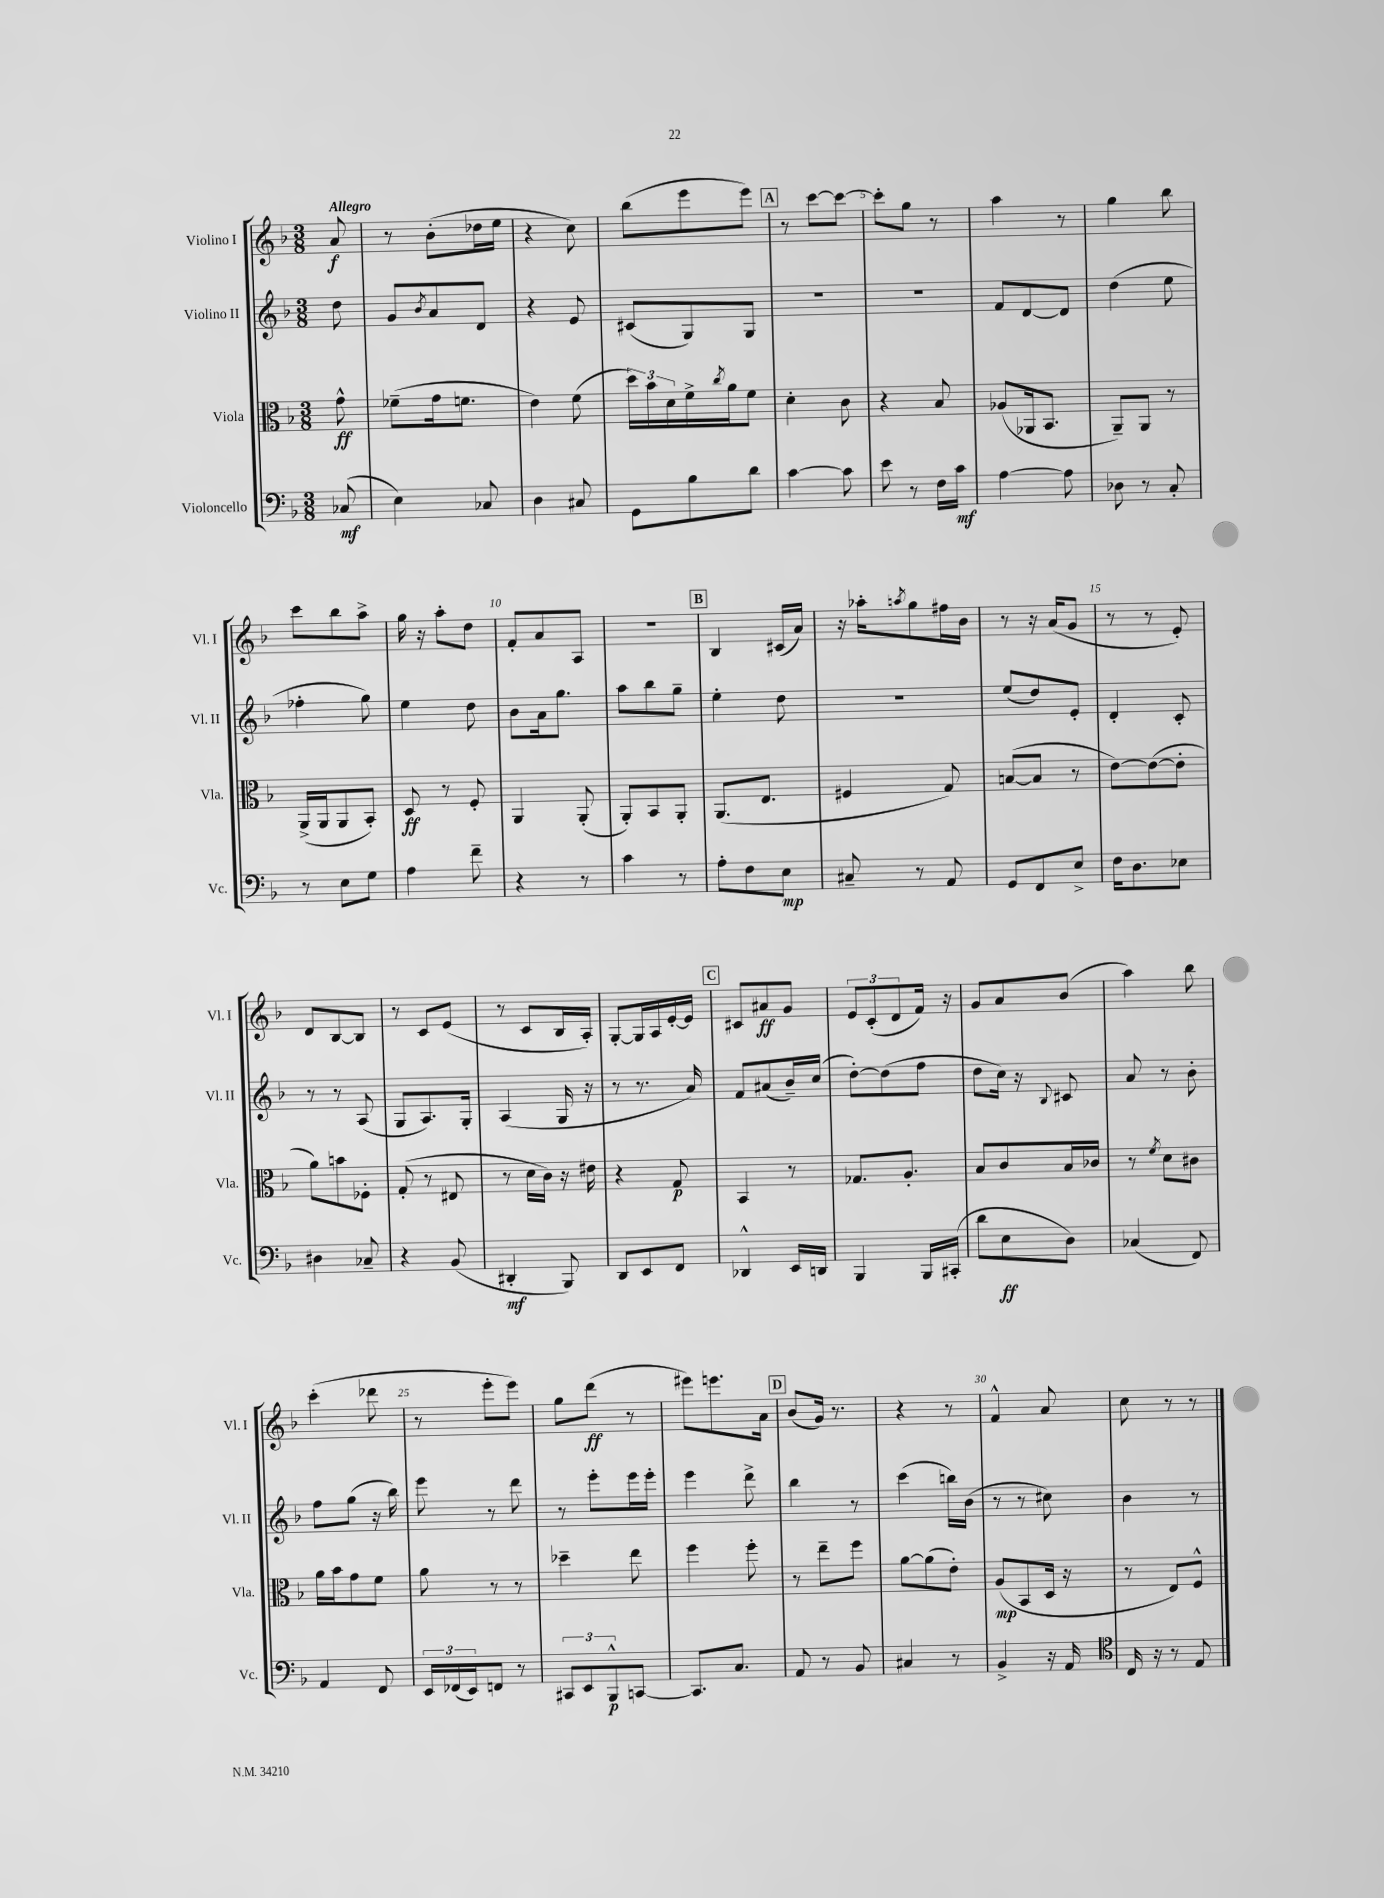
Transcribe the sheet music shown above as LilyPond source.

<<
\new StaffGroup <<
\new Staff = "s0" \with { instrumentName = "Violino I" shortInstrumentName = "Vl. I" } {
    \clef treble \key f \major \numericTimeSignature \time 3/8 \partial 8 \tempo "Allegro"
    a'8\f |
    r8 bes'8-.( des''16 e''16 |
    r4 c''8) |
    bes''8( e'''8 e'''8) |
    \mark \markup { \box "A" } r8 c'''8~ c'''8~ |
    c'''8-. g''8 r8 |
    a''4 r8 |
    g''4 bes''8 |
    c'''8 bes''8 a''8-> |
    g''16 r16 a''8-. d''8 |
    f'8-. a'8 a8 |
    R4. |
    \mark \markup { \box "B" } bes4 cis'16( a'16) |
    r16 aes''16-. \acciaccatura { a''8 } g''8 fis''16 bes'16 |
    r8 r16 a'16( g'8 |
    r8 r8 e'8-.) |
    d'8 bes8~ bes8 |
    r8 c'8 e'8( |
    r8 c'8 bes16 a16-.) |
    g8~-. g16 a16 e'16~-. e'16 |
    \mark \markup { \box "C" } cis'8 ais'8\ff g'8 |
    \tuplet 3/2 { e'8 c'8-.( d'8 } f'16) r16 |
    g'8 a'8 bes'8( |
    a''4) bes''8 |
    c'''4-.( des'''8 |
    r8 e'''8-. e'''8) |
    g''8 d'''8\ff( r8 |
    eis'''8) e'''8. a'16 |
    \mark \markup { \box "D" } bes'8( g'16) r8. |
    r4 r8 |
    f'4-^ a'8 |
    c''8 r8 r8 \bar "|." |
}
\new Staff = "s1" \with { instrumentName = "Violino II" shortInstrumentName = "Vl. II" } {
    \clef treble \key f \major \numericTimeSignature \time 3/8 \partial 8
    d''8 |
    g'8 \acciaccatura { bes'8 } a'8 d'8 |
    r4 e'8 |
    cis'8( g8) g8 |
    \mark \markup { \box "A" } R4. |
    R4. |
    f'8 d'8~ d'8 |
    d''4( e''8 |
    fes''4-. g''8) |
    e''4 d''8 |
    bes'8 a'16 g''8. |
    a''8 bes''8 g''8-- |
    \mark \markup { \box "B" } e''4-. d''8 |
    R4. |
    e''8( d''8) e'8-. |
    d'4-. c'8-. |
    r8 r8 a8( |
    g8 a8.) g16-. |
    a4( g16 r16 |
    r8 r8. a'16) |
    \mark \markup { \box "C" } f'8 ais'8( bes'16--) c''16( |
    d''8~-.) d''8( f''8 |
    d''8 c''16) r16 \appoggiatura { bes8 } cis'8 |
    a'8 r8 bes'8-. |
    f''8 g''8( r16 bes''16) |
    e'''8 r8 d'''8 |
    r8 e'''8-. e'''16 e'''16-. |
    e'''4 d'''8-> |
    \mark \markup { \box "D" } bes''4 r8 |
    c'''4( b''16) bes'16( |
    r8 r8 cis''8) |
    bes'4 r8 \bar "|." |
}
\new Staff = "s2" \with { instrumentName = "Viola" shortInstrumentName = "Vla." } {
    \clef alto \key f \major \numericTimeSignature \time 3/8 \partial 8
    g'8-^\ff |
    fes'8--( g'16 f'8. |
    e'4) f'8( |
    \tuplet 3/2 { d''16) bes'16 d'16 } f'16-> \acciaccatura { c''8 } a'16 f'8 |
    \mark \markup { \box "A" } d'4-. c'8 |
    r4 bes8 |
    aes8( aes,16 bes,8. |
    a,8--) a,8 r8 |
    a,16->( a,16 a,8 bes,8-.) |
    d8\ff r8 f8-. |
    a,4 a,8-.( |
    a,8-.) bes,8 a,8-. |
    \mark \markup { \box "B" } a,8.( e8. |
    fis4 g8) |
    b8~( b8 r8 |
    e'8~) e'8~( e'8-. |
    a'8) b'8 fes8-. |
    g8-.( r8 eis8 |
    r8 d'16 c'16) r16 eis'16 |
    r4 g8\p |
    \mark \markup { \box "C" } bes,4 r8 |
    ges8. a8.-. |
    bes8 c'8 bes16 ces'16 |
    r8 \acciaccatura { f'8 } d'8 cis'8 |
    a'16 bes'16 g'8 f'8 |
    a'8 r8 r8 |
    des''4-- e''8 |
    f''4 f''8-. |
    \mark \markup { \box "D" } r8 e''8-- f''8 |
    a'8~ a'8( e'8-.) |
    a8\mp( bes,8 d16 r16 |
    r8 e8) f8-^ \bar "|." |
}
\new Staff = "s3" \with { instrumentName = "Violoncello" shortInstrumentName = "Vc." } {
    \clef bass \key f \major \numericTimeSignature \time 3/8 \partial 8
    ces8\mf( |
    e4) ces8 |
    d4 cis8 |
    g,8 bes8 d'8 |
    \mark \markup { \box "A" } c'4~ c'8 |
    e'8 r8 f16 c'16\mf |
    a4~ a8 |
    des8 r8 c8-. |
    r8 e8 g8 |
    a4 f'8-- |
    r4 r8 |
    c'4 r8 |
    \mark \markup { \box "B" } a8-. f8 e8\mp |
    cis8-- r8 a,8 |
    g,8 f,8 e8-> |
    f16 d8. ees8 |
    dis4 ces8-- |
    r4 bes,8( |
    dis,4-.\mf bes,,8) |
    d,8 e,8 f,8 |
    \mark \markup { \box "C" } des,4-^ e,16 d,16 |
    bes,,4 bes,,16 cis,16-.( |
    d'8 e8\ff d8) |
    ces4( f,8) |
    a,4 f,8 |
    \tuplet 3/2 { e,16 fes,16( e,16) } f,8 r8 |
    \tuplet 3/2 { cis,8 e,8 bes,,8-^\p } c,8~ |
    c,8. c8. |
    \mark \markup { \box "D" } a,8 r8 bes,8 |
    cis4 r8 |
    bes,4-> r16 a,16 |
    \clef tenor c16 r16 r8 e8 \bar "|." |
}
>>
>>
\layout { \context { \Score \override BarNumber.break-visibility = ##(#f #t #t) barNumberVisibility = #(every-nth-bar-number-visible 5) } }
